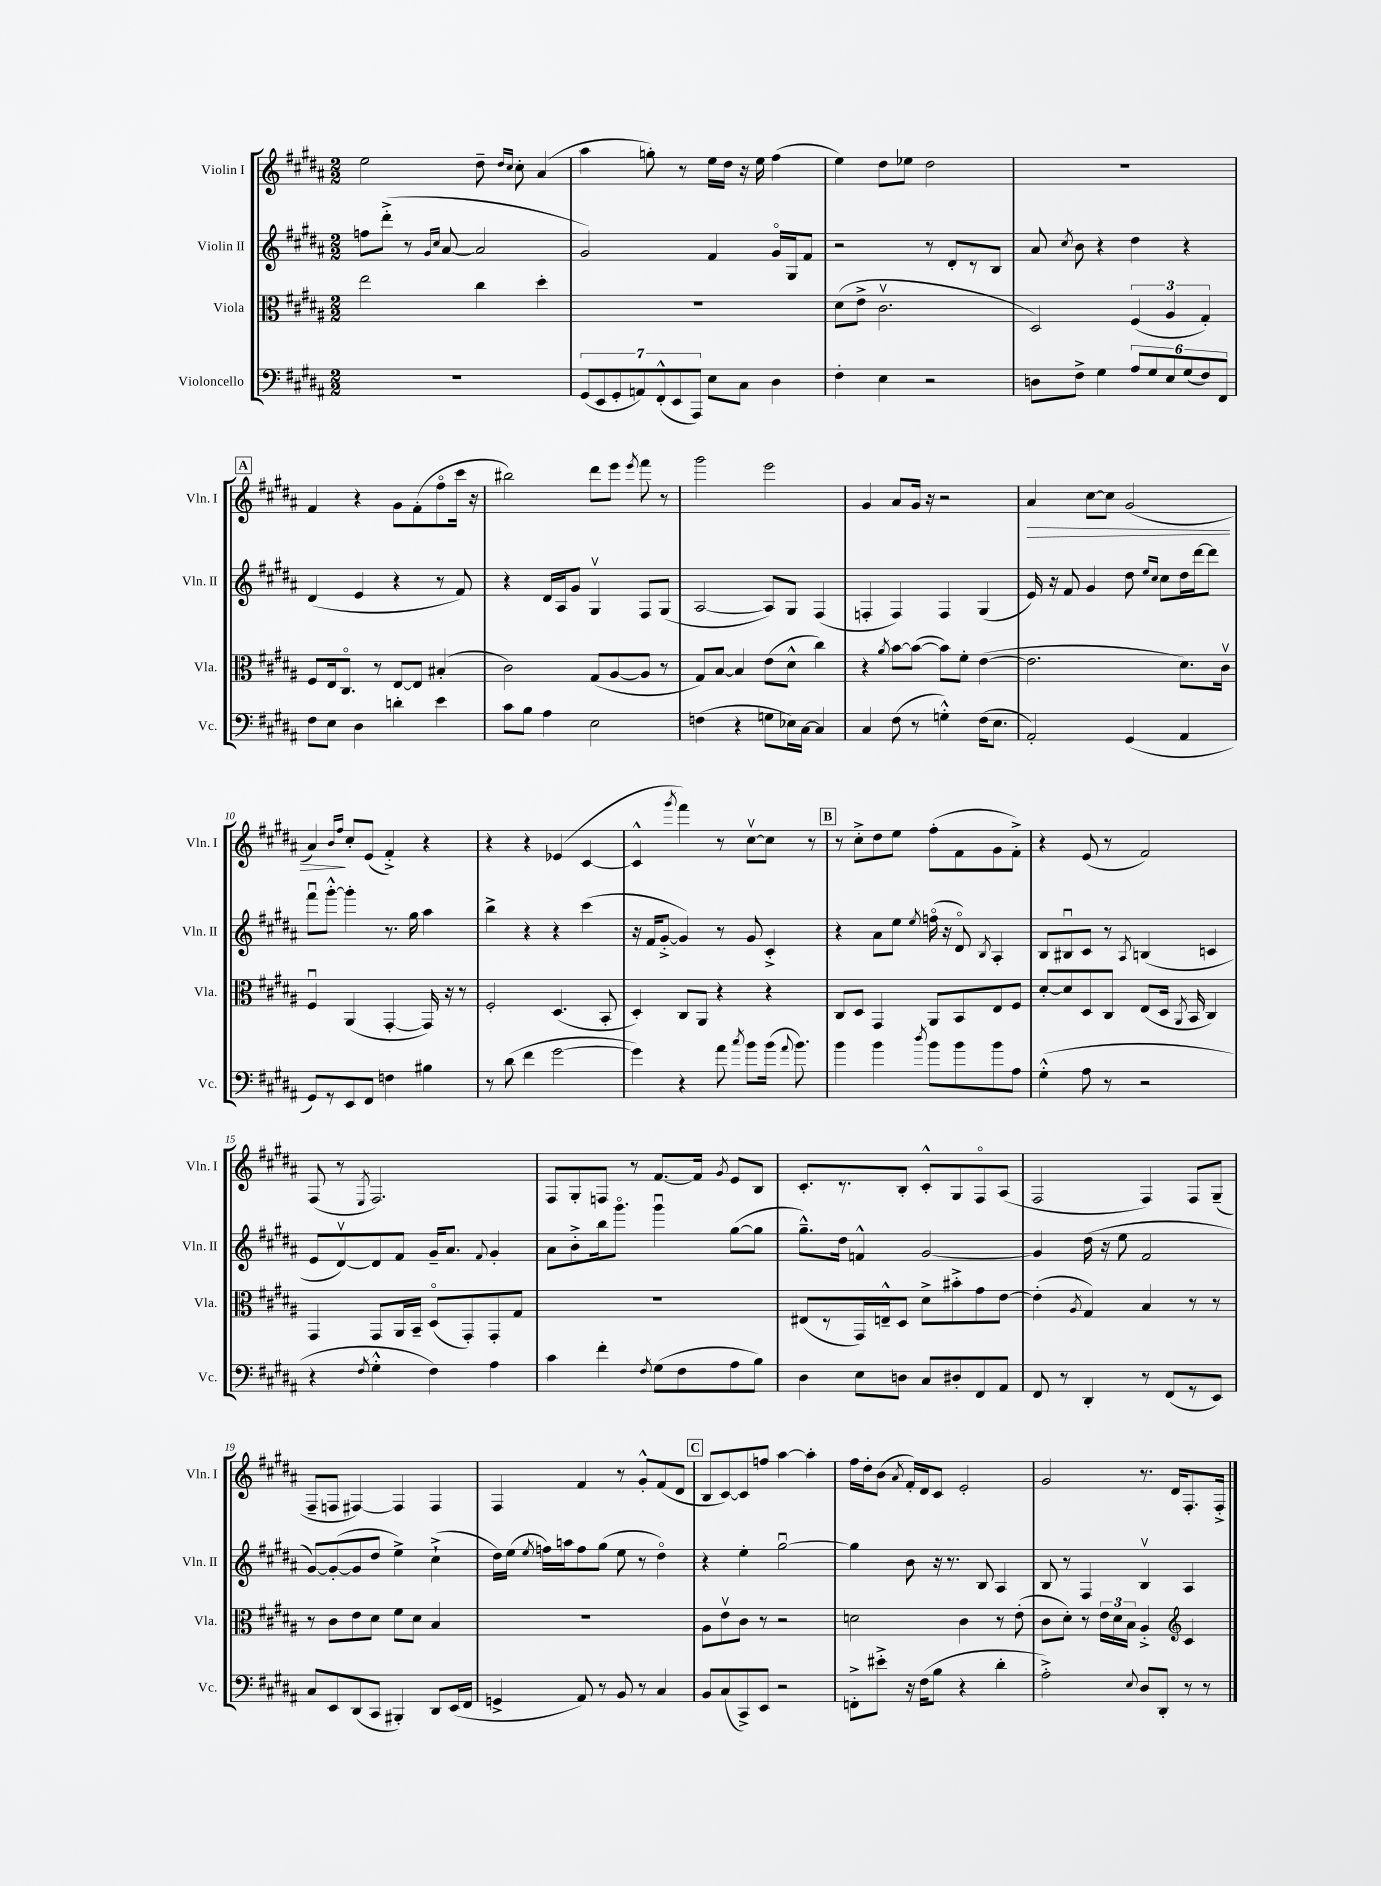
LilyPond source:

<<
\new StaffGroup <<
\new Staff = "s0" \with { instrumentName = "Violin I" shortInstrumentName = "Vln. I" } {
    \clef treble \key b \major \numericTimeSignature \time 2/2
    \autoBeamOff e''2 dis''8-- \grace { dis''16[ cis''16] } cis''8-. ais'4( |
    ais''4 g''8-.) r8 e''16[ dis''16] r16 e''16 fis''4( |
    e''4) dis''8[ ees''8] dis''2 |
    R1 |
    \mark \markup { \box "A" } fis'4 r4 gis'8[ fis'8-.( fis''8\flageolet cis'''16] r16 |
    bis''2) dis'''8[ e'''8] \acciaccatura { e'''8 } fis'''8 r8 |
    gis'''2 e'''2 |
    gis'4 ais'8[ gis'16] r16 r2 |
    ais'4\> cis''8[~ cis''8] gis'2( |
    ais'4\!) \grace { b'16[ fis''16] } cis''8[-. e'8]( fis'4-.->) r4 |
    r4 r4 ees'4( cis'4~ |
    cis'4-^ \acciaccatura { gis'''8 } fis'''4) r8 cis''8[~\upbow cis''8] r8 |
    \mark \markup { \box "B" } r8 cis''8[-.-> dis''8 e''8] fis''8[-.( fis'8 gis'8 fis'8]-.->) |
    r4 e'8( r8 fis'2) |
    fis8( r8 \acciaccatura { e8 } fis2.) |
    fis8[ gis8-. f8] r8 fis'8.[~ fis'16] \acciaccatura { gis'8 } e'8[ b8] |
    cis'8.[-. r8. b8]-. cis'8[-.-^ gis8 fis8\flageolet ais8]( |
    fis2 fis4) fis8[ gis8]--( |
    fis8[-- f8] fis4~) fis4 fis4 |
    fis4 fis'4 r8 gis'8[-.-^ fis'8( dis'8] |
    \mark \markup { \box "C" } b8[ cis'8~) cis'8 f''8] ais''4~ ais''4-. |
    fis''16[ dis''16-. b'8]( \acciaccatura { ais'8 } fis'16[-.) dis'16 cis'8] e'2-. |
    gis'2 r8. dis'16[ fis8.-. fis16]-.-> \bar "|." |
}
\new Staff = "s1" \with { instrumentName = "Violin II" shortInstrumentName = "Vln. II" } {
    \clef treble \key b \major \numericTimeSignature \time 2/2
    \autoBeamOff f''8[ dis'''8]-.->( r8 \grace { gis'16[ cis''16] } ais'8~ ais'2 |
    gis'2) fis'4 gis'16[\flageolet gis16 fis'8] |
    r2 r8 dis'8[-. r8 b8] |
    ais'8 \acciaccatura { cis''8 } b'8 r4 dis''4 r4 |
    \mark \markup { \box "A" } dis'4( e'4 r4 r8 fis'8) |
    r4 dis'16[ ais16 gis'8] gis4\upbow fis8[ gis8]( |
    ais2~ ais8[) gis8] fis4( |
    f4-. f4) f4 gis4( |
    e'16) r16 fis'8 gis'4 dis''8 \grace { e''16[ cis''16] } cis''8[ dis''16 dis'''16~ dis'''8] |
    fis'''8[\downbow gis'''8]~-.-^ gis'''4-. r8. gis''16 ais''4 |
    b''4-> r4 r4 cis'''4( |
    r16 fis'16[ gis'8]~-.-> gis'4) r8 gis'8 cis'4-.-> |
    \mark \markup { \box "B" } r4 ais'8[ e''8] \acciaccatura { e''8 } f''16\flageolet( r16 dis'8\flageolet) \acciaccatura { b8 } ais4-. |
    b8[ bis8\downbow cis'8] r8 \acciaccatura { ais8 } b4( c'4 |
    e'8[ dis'8~\upbow) dis'8 fis'8] gis'16[-- ais'8.] \appoggiatura { fis'8 } gis'4-. |
    ais'8[ b'8-.-> b''16 gis'''8.]\flageolet gis'''4\downbow gis''8[~( gis''8] |
    gis''8.[---^) dis''16] f'4-^ gis'2~ |
    gis'4 dis''16( r16 e''8 fis'2 |
    gis'8[~) gis'8~-.( gis'8 dis''8] e''4->) cis''4-!->( |
    dis''16[) e''16]( \acciaccatura { e''8 } f''16[) a''16 f''8 gis''8]( e''8 r8 dis''4\flageolet) |
    \mark \markup { \box "C" } r4 e''4-. gis''2~\downbow |
    gis''4 b'8 r16 r8. b8 ais4 |
    b8 r8 fis4 b4\upbow ais4 \bar "|." |
}
\new Staff = "s2" \with { instrumentName = "Viola" shortInstrumentName = "Vla." } {
    \clef alto \key b \major \numericTimeSignature \time 2/2
    \autoBeamOff e''2 cis''4 dis''4-. |
    R1 |
    dis'8[( e'8]-> cis'2.\upbow |
    dis2) \tuplet 3/2 { fis4( ais4 gis4-.) } |
    \mark \markup { \box "A" } fis8[ e16 cis8.]\flageolet r8 e8[~ e8] bis4-.( |
    cis'2) gis8[( ais8~ ais8] r8 |
    gis8[) b8]~ b4 e'8[( dis'8]-^ cis''4) |
    r4 \acciaccatura { ais'8 } b'8[~ b'8]~( b'8[) fis'8]-. e'4~( |
    e'2. dis'8.[) cis'16]\upbow |
    fis4\downbow ais,4( gis,4~-. gis,16) r16 r8 |
    fis2-. dis4.( b,8-. |
    dis4-.) cis8[ ais,8] r4 r4 |
    \mark \markup { \box "B" } cis8[ dis8] gis,4 ais,8[ b,8 e8 fis8] |
    dis'8[~-. dis'8 dis8 cis8] e8[( dis16] \acciaccatura { ais,8 } b,16 cis4) |
    gis,4 gis,8[ ais,16 b,16]-- dis8[\flageolet( gis,8-.) gis,8-. gis8] |
    R1 |
    eis8[( r8 gis,16) e16---^ dis8] dis'8[-> bis'8-.-> gis'8 e'8]~ |
    e'4-.( \acciaccatura { ais8 } gis4) b4 r8 r8 |
    r8 cis'8[ e'8 dis'8] fis'8[ dis'8] b4 |
    R1 |
    \mark \markup { \box "C" } ais8[ e'8\upbow cis'8] r8 r2 |
    d'2 cis'4 r8 e'8-.( |
    cis'8[ dis'8]-.) r8 \tuplet 3/2 { e'16[ dis'16 b16] } ais4-.-> \clef treble cis'4 \bar "|." |
}
\new Staff = "s3" \with { instrumentName = "Violoncello" shortInstrumentName = "Vc." } {
    \clef bass \key b \major \numericTimeSignature \time 2/2
    \autoBeamOff R1 |
    \tuplet 7/4 { gis,8[( e,8 gis,8-. a,8) fis,8-.-^( e,8 ais,,8]) } e8[ cis8] dis4 |
    fis4-. e4 r2 |
    d8[ fis8]-> gis4 \tuplet 6/4 { ais8[ gis8 e8 gis8( fis8) fis,8] } |
    \mark \markup { \box "A" } fis8[ e8] dis4 d'4-. e'4 |
    cis'8[ b8] ais4 e2 |
    f4( r4 g8[ ees16) cis16]~ cis4 |
    cis4 fis8( r8 g4-.-^) fis16[( e8.] |
    ais,2-.) gis,4( ais,4 |
    gis,8[) r8 e,8 fis,8] f4 bis4 |
    r8 dis'8( fis'4 gis'2~ |
    gis'4) r4 ais'8 \acciaccatura { cis''8 } b'8[ b'16]( \appoggiatura { ais'8 } b'8.) |
    \mark \markup { \box "B" } b'4 b'4 \acciaccatura { dis''8 } b'8[ b'8 b'8 ais8] |
    gis4-.-^( ais8 r8 r2 |
    r4 \acciaccatura { fis8 } gis4-.-^ fis4) ais4 |
    cis'4 fis'4-. \acciaccatura { fis8 } gis8[( fis8 ais8 b8]) |
    dis4 e8[ d8] cis8[ dis8-. fis,8 ais,8] |
    fis,8 r8 dis,4-. r8 fis,8[( r8 e,8]) |
    cis8[ e,8 dis,8( cis,8] bis,,4-.) dis,8[ e,16( fis,16] |
    g,4-> ais,8) r8 b,8 r8 cis4 |
    \mark \markup { \box "C" } b,8[ cis8( cis,8->) e,8] r2 |
    f,8[-.-> eis'8]-.-> r16 fis16[( b8] r4 dis'4-. |
    ais2-.->) \appoggiatura { e8 } dis8[ dis,8]-. r8 r8 \bar "|." |
}
>>
>>
